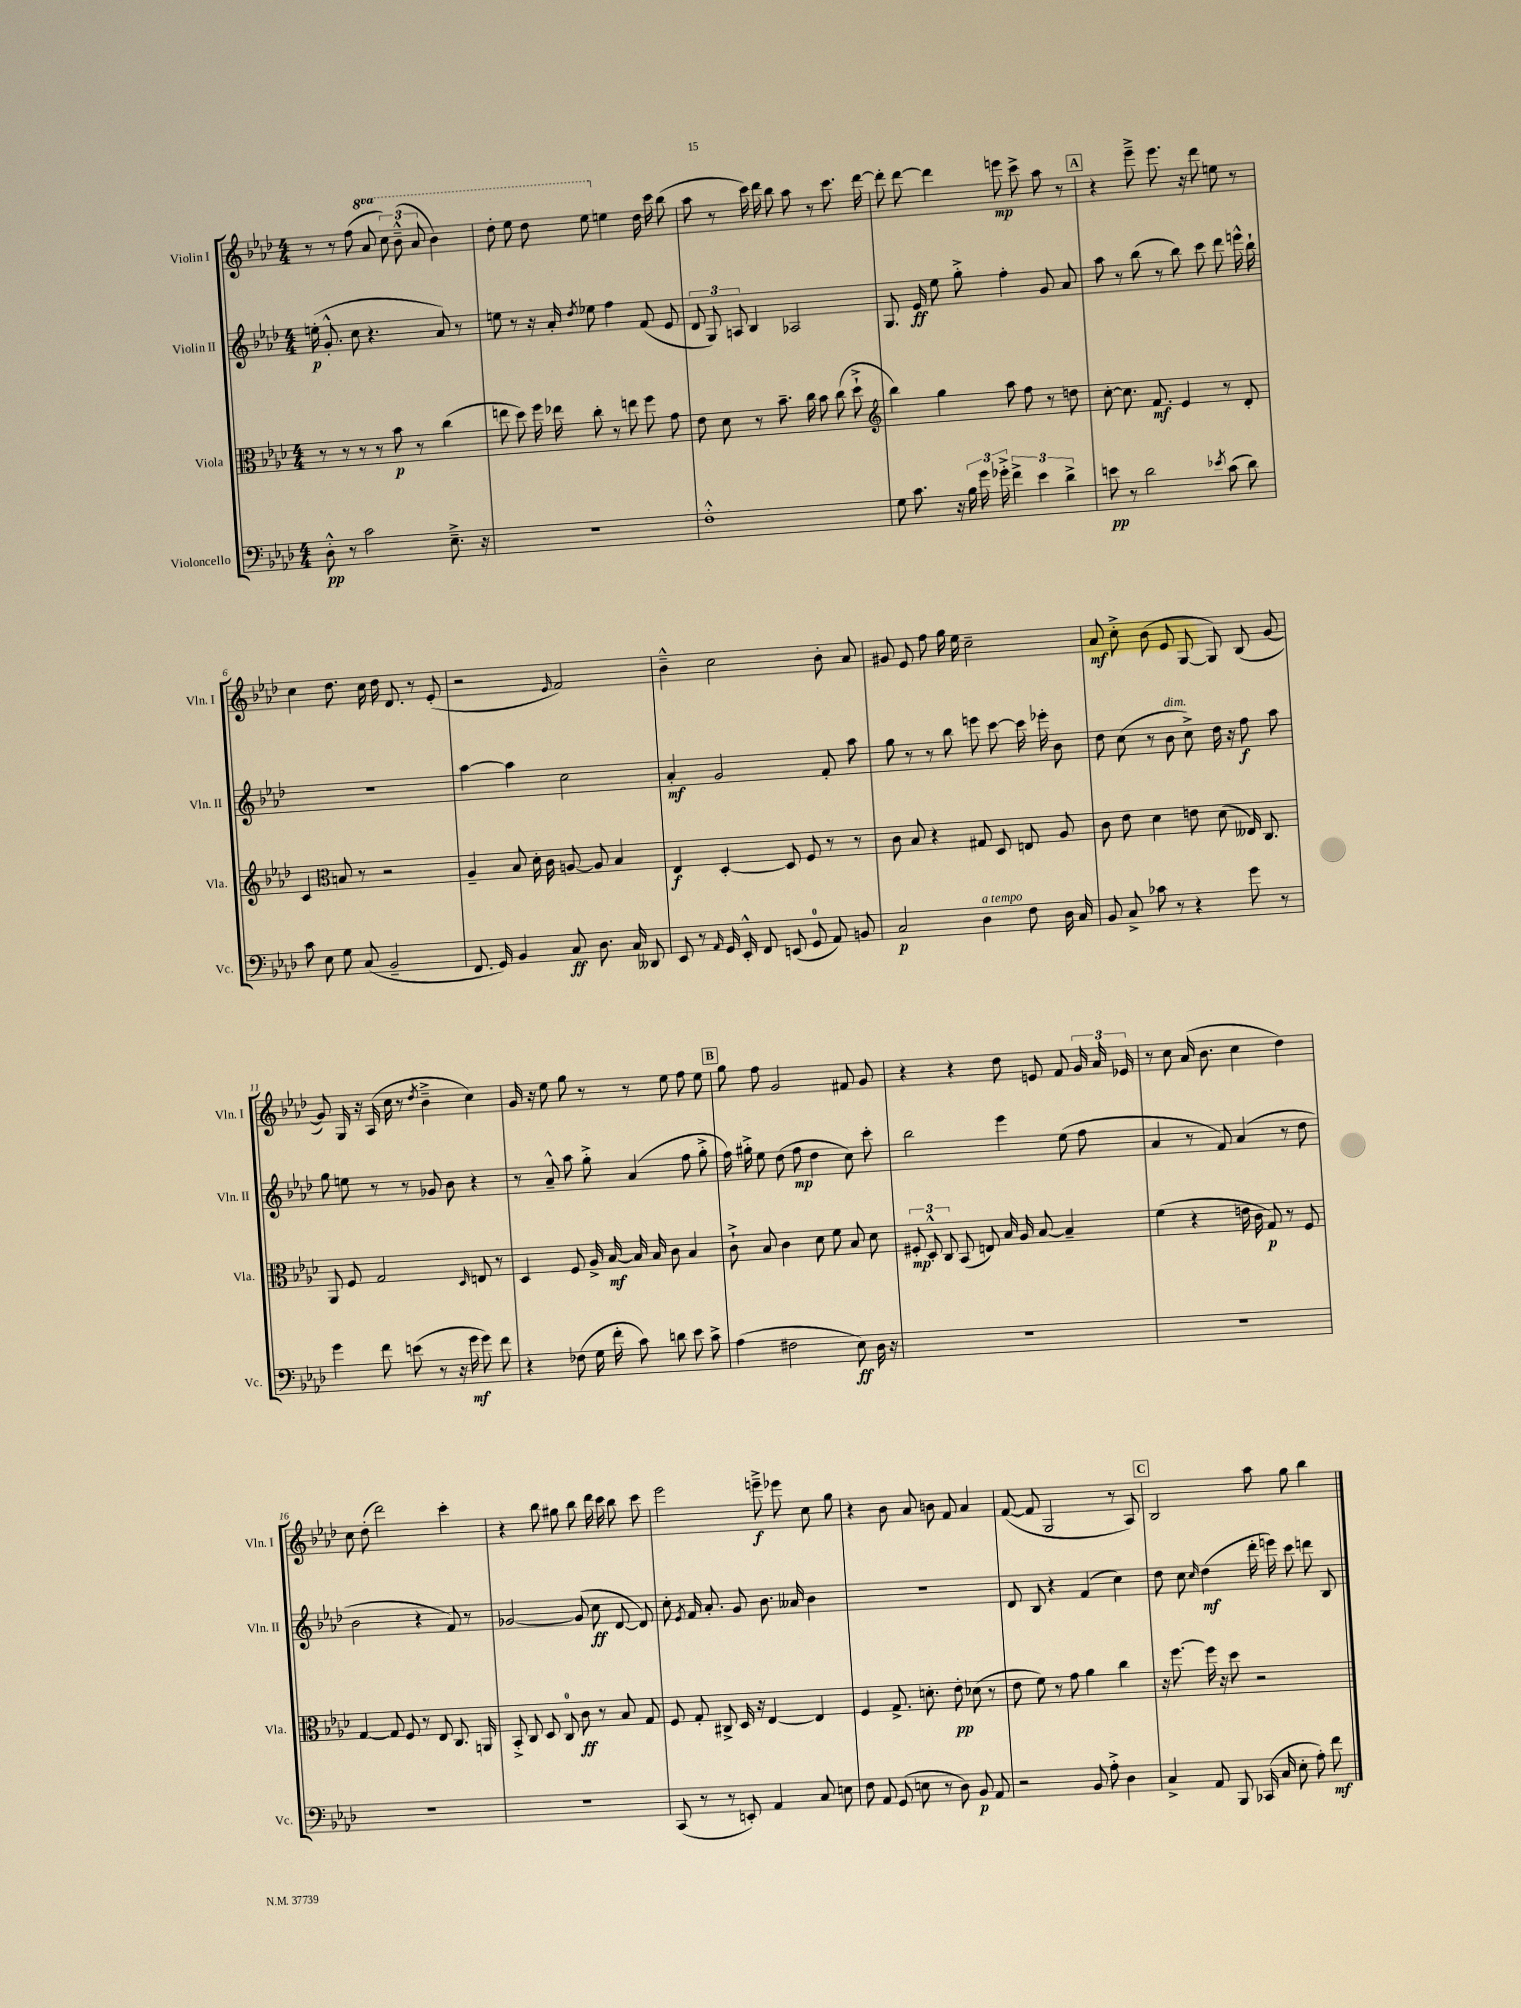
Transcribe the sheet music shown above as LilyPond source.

<<
\new StaffGroup <<
\new Staff = "s0" \with { instrumentName = "Violin I" shortInstrumentName = "Vln. I" } {
    \clef treble \key aes \major \numericTimeSignature \time 4/4 \set Staff.ottavationMarkups = #ottavation-simple-ordinals
    \autoBeamOff r8 r8 f''8( \ottava #1 aes''8 \tuplet 3/2 { c'''8) bes''8---^( aes''8 } bes''4) |
    des'''8-. ees'''8 des'''8 ees'''8 \ottava #0 e''4 des''16 c'''16 bes''8( |
    aes''8 r8 c'''16) des'''16 bes''8 aes''8 r8 c'''8. des'''16~ |
    des'''8-. des'''8~ des'''4 e'''8\mp c'''8-> aes''8 r8 |
    \mark \markup { \box "A" } r4 ees'''8---> ees'''8. r16 des'''8 e''8 r8 |
    c''4 des''8. c''16 des''16 des'8. r8 ees'8-.( |
    r2 \grace { ees'16 } f'2) |
    bes'4---^ c''2 bes'8-. aes'8 |
    gis'8 ees'8 f''8 g''16 ees''16 c''2-- |
    aes'8\mf c''8-.-> bes'8( ees'8 g8~ g8) bes8( g'8~ |
    g'8) g16 r16 aes16( c''16 r8 \acciaccatura { des''8 } bes'4---> c''4) |
    g'16 r16 ees''8 g''8 r8 r8 ees''8 f''8 ees''8 |
    \mark \markup { \box "B" } g''8 f''8 g'2 fis'8 g'8 |
    r4 r4 des''8 e'8 f'8 \tuplet 3/2 { g'16 aes'16 ees'16 } |
    r8 c''8 aes'16( bes'8. c''4 des''4) |
    c''8 des''8-.( des'''2) c'''4-. |
    r4 bes''8 gis''8 bes''8 des'''16 c'''16 bes''8 c'''8 |
    ees'''2 e'''8--->\f ees'''8 c''8 g''8 |
    r4 bes'8 aes'8 b'8 f'8 aes'4 |
    f'8~( f'8 g2 r8 aes8) |
    \mark \markup { \box "C" } bes2 aes''8 g''8 bes''4 \bar "|." |
}
\new Staff = "s1" \with { instrumentName = "Violin II" shortInstrumentName = "Vln. II" } {
    \clef treble \key aes \major \numericTimeSignature \time 4/4
    \autoBeamOff e''16-.\p( g'8.-.-^ c''8 r4. aes'8) r8 |
    e''8 r8 r16 aes'16-. \acciaccatura { des''8 } ees''8 f''4 f'8( ees'8 |
    \tuplet 3/2 { des'8 g8) a8 } bes4 aes2 |
    g8. ees'16\ff ees''8 g''8-.-> f''4-. g'8 aes'8 |
    \mark \markup { \box "A" } aes''8 r8 bes''8( r8 bes''8) c'''8 des'''8 e'''16-^ bes''16-! |
    r1 |
    aes''4~ aes''4 c''2 |
    aes'4-.\mf g'2 f'8-. aes''8 |
    g''8 r8 r8 bes''8 e'''8 c'''8~ c'''16 ees'''16-. bes'8 |
    des''8 c''8( r8 bes'8^\markup { \italic "dim." } c''8->) des''16 r16 f''8\f aes''8 |
    g''8 e''8 r8 r8 ges'8 bes'8 r4 |
    r8 aes'8---^ aes''8 g''8-.-> aes'4( f''8 g''8-.-> |
    \mark \markup { \box "B" } f''16) gis''16-.-> ees''8 des''8( f''8\mp des''4 c''8) c'''8-. |
    bes''2 ees'''4 ees''8( f''8 |
    aes'4 r8 f'8) aes'4( r8 des''8 |
    bes'2 r4 f'8) r8 |
    ges'2~ ges'8( c''8\ff des'8~ des'8) |
    c''8-. \acciaccatura { ees'8 } f'16 aes'8.-. g'8 bes'8. aeses'16 bes'4 |
    R1 |
    des'8 bes8 r4 f'4( c''4) |
    \mark \markup { \box "C" } des''8 c''8 \grace { c''16 } des''4\mf( des'''16-. e'''16) c'''8 d'''8 bes8 \bar "|." |
}
\new Staff = "s2" \with { instrumentName = "Viola" shortInstrumentName = "Vla." } {
    \clef alto \key aes \major \numericTimeSignature \time 4/4
    \autoBeamOff r8 r8 r8 r8 bes'8\p r8 c''4( |
    e''8 des''8) f''16 ees''16 c''8-. r8 e''8 f''8 g'8 |
    ees'8 des'8 r8 bes'8.-- c''16 bes'8 c''8( des''8-!-> |
    \clef treble bes''4) g''4 aes''8 f''8 r8 d''8 |
    \mark \markup { \box "A" } c''8~-. c''8. f'8.\mf ees'4 r8 des'8-. |
    c'4 \clef alto b8 r8 r2 |
    aes4-- bes8 des'16-. c'16 a8~ a8 bes4 |
    ees4\f des4~-. des8 f8 r8 r8 |
    c'8 bes8 r4 gis8 des8 e8 aes8 |
    c'8 ees'8 des'4 e'8 des'8( eeses16) c8. |
    aes,8 f8 g2 \grace { des16 } e8 r8 |
    des4 f8 aes16-> bes16~\mf bes16 bes16 c'8 bes4 |
    \mark \markup { \box "B" } c'8-!-> bes8 c'4 des'8 f'8 bes8 des'8 |
    \tuplet 3/2 { fis8-.\mp des8-.-^ c8 } bes,8( e8) bes16 aes16 bes8~ bes4-- |
    f'4( r4 e'16 c'16 g8\p) r8 f8 |
    g4~ g8 f8 r8 ees8 c8. a,16 |
    bes,8-.-> c8 des8 c8-0 c'8\ff r8 bes8 g8 |
    f8 g8-. cis8-> des16 r16 ees4~ ees4 |
    f4 g8.-> d'8.-. ees'8-.\pp des'8( r8 |
    ees'8 f'8) r8 g'8 aes'4 c''4 |
    \mark \markup { \box "C" } r16 f''8.~ f''16 r16 des''8 r2 \bar "|." |
}
\new Staff = "s3" \with { instrumentName = "Violoncello" shortInstrumentName = "Vc." } {
    \clef bass \key aes \major \numericTimeSignature \time 4/4
    \autoBeamOff des8-.-^\pp r8 c'2 ees8.---> r16 |
    R1 |
    f1-.-^ |
    g8 c'8. r16 \tuplet 3/2 { bes16 g'16 ges'16-.-> } \tuplet 3/2 { f'4-> ees'4 des'4-> } |
    \mark \markup { \box "A" } e'8\pp r8 des'2 \acciaccatura { ees'8 } c'8( des'8) |
    c'8 ees8 g8 c8( bes,2-- |
    f,8. g,16) bes,4 c8\ff des8. c16 deses,8 |
    ees,8 r8 \grace { aes,16 } g,16 ees,16-.-^ f,8 e,8( g,8-0 aes,8) b,8 |
    c2\p des4^\markup { \italic "a tempo" } f8 des16 c16 |
    bes,8 c8-> ces'8 r8 r4 g'8 r8 |
    g'4 f'8 e'8( r8 r16 g'16\mf g'8) f'8 |
    r4 fes8( g16 f'16-. c'8) d'8 ees'8 c'8-> |
    \mark \markup { \box "B" } aes4( fis2 ees8\ff) des16 r16 |
    R1 |
    R1 |
    R1 |
    R1 |
    c,8( r8 r8 e,8-.) aes,4 c8 e8 |
    f8 aes,8 g,8( e8 r8 des8) bes,8\p aes,8 |
    r2 bes,8 aes8-.-> des4 |
    \mark \markup { \box "C" } c4-> aes,8 bes,,8 ces,16( c16 ees8-. aes8-.) f'8\mf \bar "|." |
}
>>
>>
